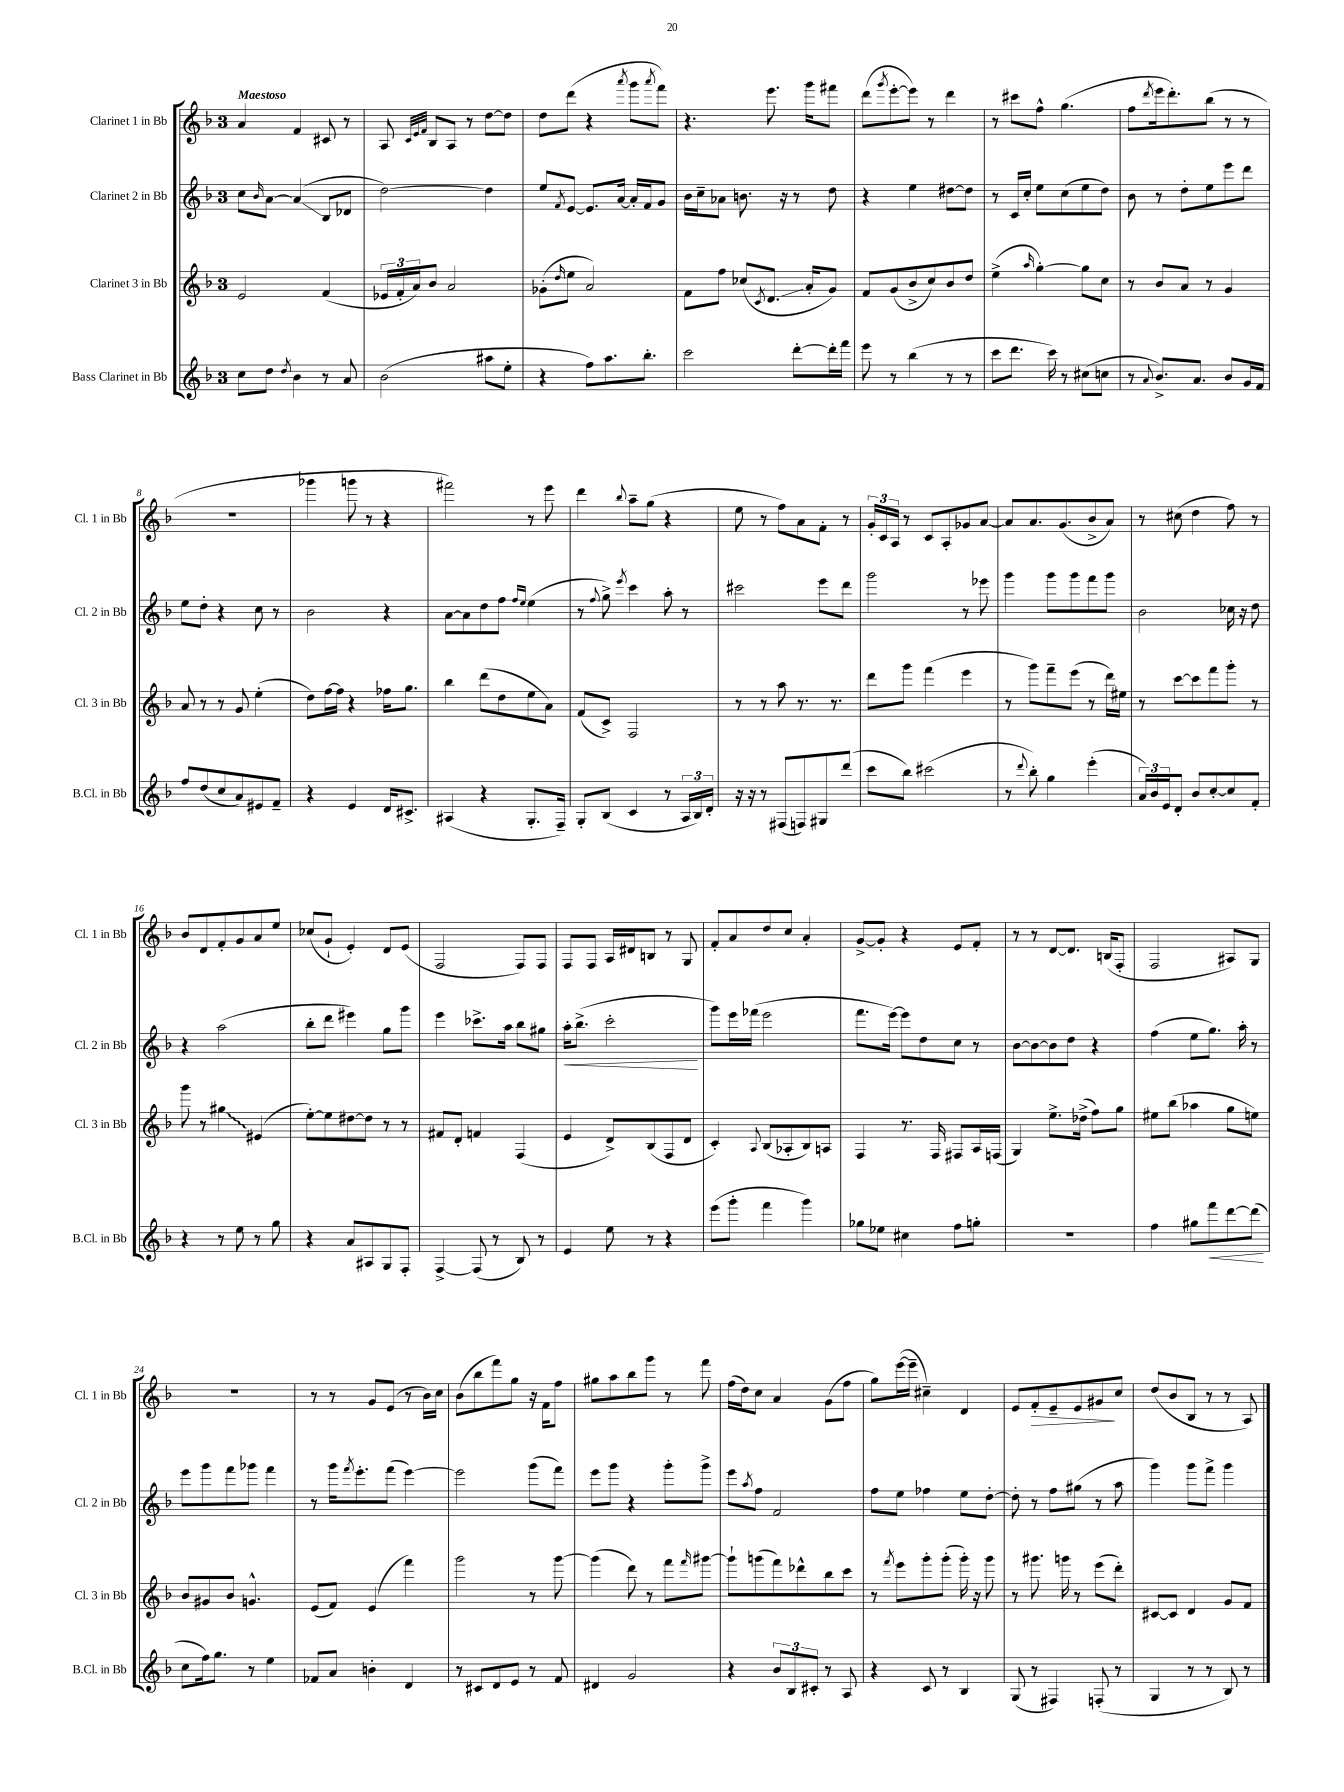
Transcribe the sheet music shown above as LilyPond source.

<<
\new StaffGroup <<
\new Staff = "s0" \with { instrumentName = "Clarinet 1 in Bb" shortInstrumentName = "Cl. 1 in Bb" } {
    \clef treble \key f \major \once \override Staff.TimeSignature.style = #'single-digit \time 3/4 \tempo "Maestoso"
    a'4 f'4 cis'8 r8 |
    a8 \grace { c'32 e'32 f'32 } bes8 a8 r8 d''8~ d''8 |
    d''8 d'''8( r4 \acciaccatura { a'''8 } g'''8 \acciaccatura { a'''8 } f'''8) |
    r4. e'''8. g'''16 fis'''8 |
    d'''8( \acciaccatura { g'''8 } e'''8~-. e'''8) r8 d'''4 |
    r8 cis'''8 f''8-^ g''4.( |
    f''8 \acciaccatura { d'''8 } e'''16 d'''8.-.) bes''8( r8 r8 |
    R2. |
    ges'''4 g'''8 r8 r4 |
    fis'''2) r8 e'''8 |
    d'''4 \appoggiatura { bes''8 } a''8-- g''8( r4 |
    e''8 r8 f''8) a'8 f'8-. r8 |
    \tuplet 3/2 { g'16-. c'16 a16 } r8 c'8 a8-. ges'8 a'8~ |
    a'8 a'8. g'8.( bes'8-> a'8) |
    r8 cis''8( d''4 f''8) r8 |
    bes'8 d'8 f'8-. g'8 a'8 e''8 |
    ces''8( g'8-! e'4-.) d'8 e'8( |
    f2 f8) f8 |
    f8 f8 a16 dis'16 b8 r8 g8 |
    f'8-. a'8 d''8 c''8 a'4-. |
    g'8~-> g'8-. r4 e'8 f'8-. |
    r8 r8 d'8~ d'8. b16( f8-. |
    f2 ais8) g8 |
    R2. |
    r8 r8 g'8 e'8( r8 bes'16) c''16 |
    bes'8( bes''8 f'''8) g''8 r16 f'16 f''8 |
    gis''8 a''8 bes''8 g'''8 r8 f'''8 |
    f''16( d''16) c''8 a'4 g'8( f''8 |
    g''8) e'''16~( e'''16-- cis''4--) d'4 |
    e'8 f'8-.\> e'8-- e'8 gis'8\! c''8 |
    d''8( bes'8 bes8 r8 r8 a8) \bar "|." |
}
\new Staff = "s1" \with { instrumentName = "Clarinet 2 in Bb" shortInstrumentName = "Cl. 2 in Bb" } {
    \clef treble \key f \major \once \override Staff.TimeSignature.style = #'single-digit \time 3/4
    c''8 \grace { bes'16 } a'8~ a'4\glissando( bes8 des'8 |
    d''2~) d''4 |
    e''8 \acciaccatura { f'8 } e'8~ e'8. a'16~ a'16-. f'16 g'8 |
    bes'16 c''16-- aes'8 b'8. r16 r8 d''8 |
    r4 e''4 dis''8~ dis''8 |
    r8 c'16 c''16-. e''8 c''8( e''8 d''8) |
    bes'8 r8 d''8-. e''8 e'''8 d'''8 |
    e''8 d''8-. r4 c''8 r8 |
    bes'2 r4 |
    a'8~ a'8 d''8 f''8 \grace { f''16 e''16 } e''4( |
    r8 \appoggiatura { f''8 } g''8->) \acciaccatura { e'''8 } c'''4 a''8-. r8 |
    cis'''2 e'''8 d'''8 |
    g'''2 r8 ees'''8 |
    g'''4 g'''8 g'''8 f'''8 g'''8 |
    bes'2 ces''16 r16 d''8 |
    r4 a''2( |
    bes''8-. d'''8 eis'''4) g''8 g'''8 |
    e'''4 ces'''8.-> a''16 bes''8 gis''8 |
    a''16-.\< bes''8.->( c'''2-.\! |
    g'''8) e'''16 fes'''16( e'''2 |
    f'''8. e'''16~) e'''8 d''8 c''8 r8 |
    bes'8~ bes'8~ bes'8 d''8 r4 |
    f''4( e''8 g''8.) a''16-. r8 |
    e'''8 g'''8 f'''8 ges'''8 f'''4 |
    r8 g'''16 \acciaccatura { f'''8 } e'''8.-. f'''8( e'''4~) |
    e'''2 g'''8( f'''8) |
    e'''8 g'''8 r4 g'''8-. g'''8-> |
    e'''8 \acciaccatura { a''8 } f''8 f'2 |
    f''8 e''8 fes''4 e''8 d''8~-. |
    d''8-. r8 f''8 gis''8( r8 a''8 |
    g'''4) g'''8 f'''8-> g'''4 \bar "|." |
}
\new Staff = "s2" \with { instrumentName = "Clarinet 3 in Bb" shortInstrumentName = "Cl. 3 in Bb" } {
    \clef treble \key f \major \once \override Staff.TimeSignature.style = #'single-digit \time 3/4
    e'2 f'4( |
    \tuplet 3/2 { ees'16 f'16-. a'16) } bes'8 a'2 |
    ges'8-.( \grace { d''16 } e''8 a'2) |
    f'8 f''8 ces''8( \acciaccatura { c'8 } d'8.\glissando a'16-. g'8) |
    f'8 g'8( bes'8-> c''8) bes'8 d''8 |
    e''4->( \grace { a''16 } g''4~-.) g''8 c''8 |
    r8 bes'8 a'8 r8 g'4 |
    a'8 r8 r8 g'8 e''4-.( |
    d''8) f''16~ f''16 r4 fes''16 g''8. |
    bes''4 d'''8( d''8 e''8 a'8) |
    f'8( c'8->) f2 |
    r8 r8 a''8 r8. r8. |
    d'''8 g'''8 f'''4( e'''4 |
    r8 g'''8) f'''8-- e'''8( r8 d'''16) eis''16 |
    r8 c'''8~ c'''8 f'''8 g'''8-. r8 |
    g'''8 r8 \once \override Glissando.style = #'zigzag gis''4\glissando eis'4( |
    e''8~-.) e''8 dis''8~ dis''8 r8 r8 |
    fis'8 d'8-. f'4 f4( |
    e'4 d'8->) bes8( f8 d'8 |
    c'4-.) \appoggiatura { a8 } bes8( aes8-. bes8) a8 |
    f4 r8. f16 fis8 a16 f16( |
    g4) e''8.-> des''16->( f''8) g''8 |
    eis''8 bes''8( aes''4 g''8 e''8) |
    bes'8 gis'8 bes'8 g'4.-^ |
    e'8( f'8) e'4( f'''4) |
    g'''2 r8 g'''8~ |
    g'''4( d'''8) r8 f'''8 \grace { f'''16 } gis'''8~ |
    gis'''8-! g'''8( f'''8) des'''8-^ bes''8 c'''8 |
    r8 \acciaccatura { f'''8 } e'''8 g'''8-. g'''8-.( g'''16-.) r16 g'''8 |
    r8 gis'''8. g'''16 r8 e'''8( d'''8-.) |
    cis'8~ cis'8 d'4 g'8 f'8 \bar "|." |
}
\new Staff = "s3" \with { instrumentName = "Bass Clarinet in Bb" shortInstrumentName = "B.Cl. in Bb" } {
    \clef treble \key f \major \once \override Staff.TimeSignature.style = #'single-digit \time 3/4
    c''8 d''8 \acciaccatura { d''8 } bes'4 r8 a'8 |
    bes'2( ais''8 e''8-. |
    r4 f''8) a''8. bes''8.-. |
    c'''2 d'''8~-. d'''16-. f'''16 |
    e'''8 r8 bes''4( r8 r8 |
    c'''8 d'''8. c'''16) r8 cis''8( c''8 |
    r8 \appoggiatura { a'8 } bes'8.->) a'8. bes'8 g'16 f'16 |
    f''8 d''8( c''8 a'8) eis'8 f'8-- |
    r4 e'4 d'16 cis'8.-> |
    ais4( r4 g8.-. f16--) |
    g8-. bes8( c'4 r8 \tuplet 3/2 { a16 bes16) d'16-. } |
    r16 r16 r8 fis8( f8) gis8 d'''8( |
    c'''8 bes''8) cis'''2( |
    r8 \appoggiatura { d'''8 } bes''8-.) g''4 e'''4-.( |
    \tuplet 3/2 { a'16) bes'16 e'16 } d'8-. bes'8 c''8~-. c''8 f'8-. |
    r4 r8 e''8 r8 g''8 |
    r4 a'8 ais8 g8 f8-. |
    f4~-> f8( r8 bes8) r8 |
    e'4 e''8 r8 r4 |
    e'''8( g'''8-. f'''4 g'''4) |
    ges''8 ees''8 cis''4 f''8 g''8-. |
    R2. |
    f''4 gis''8 f'''8\< d'''8~ d'''8\!( |
    c''8 f''16) g''8. r8 e''4 |
    fes'8 a'8 b'4-. d'4 |
    r8 cis'8 d'8 e'8 r8 f'8 |
    dis'4 g'2 |
    r4 \tuplet 3/2 { bes'8 bes8 cis'8-. } r8 a8 |
    r4 c'8 r8 bes4 |
    g8( r8 fis4) f8-.( r8 |
    g4 r8 r8 bes8) r8 \bar "|." |
}
>>
>>
